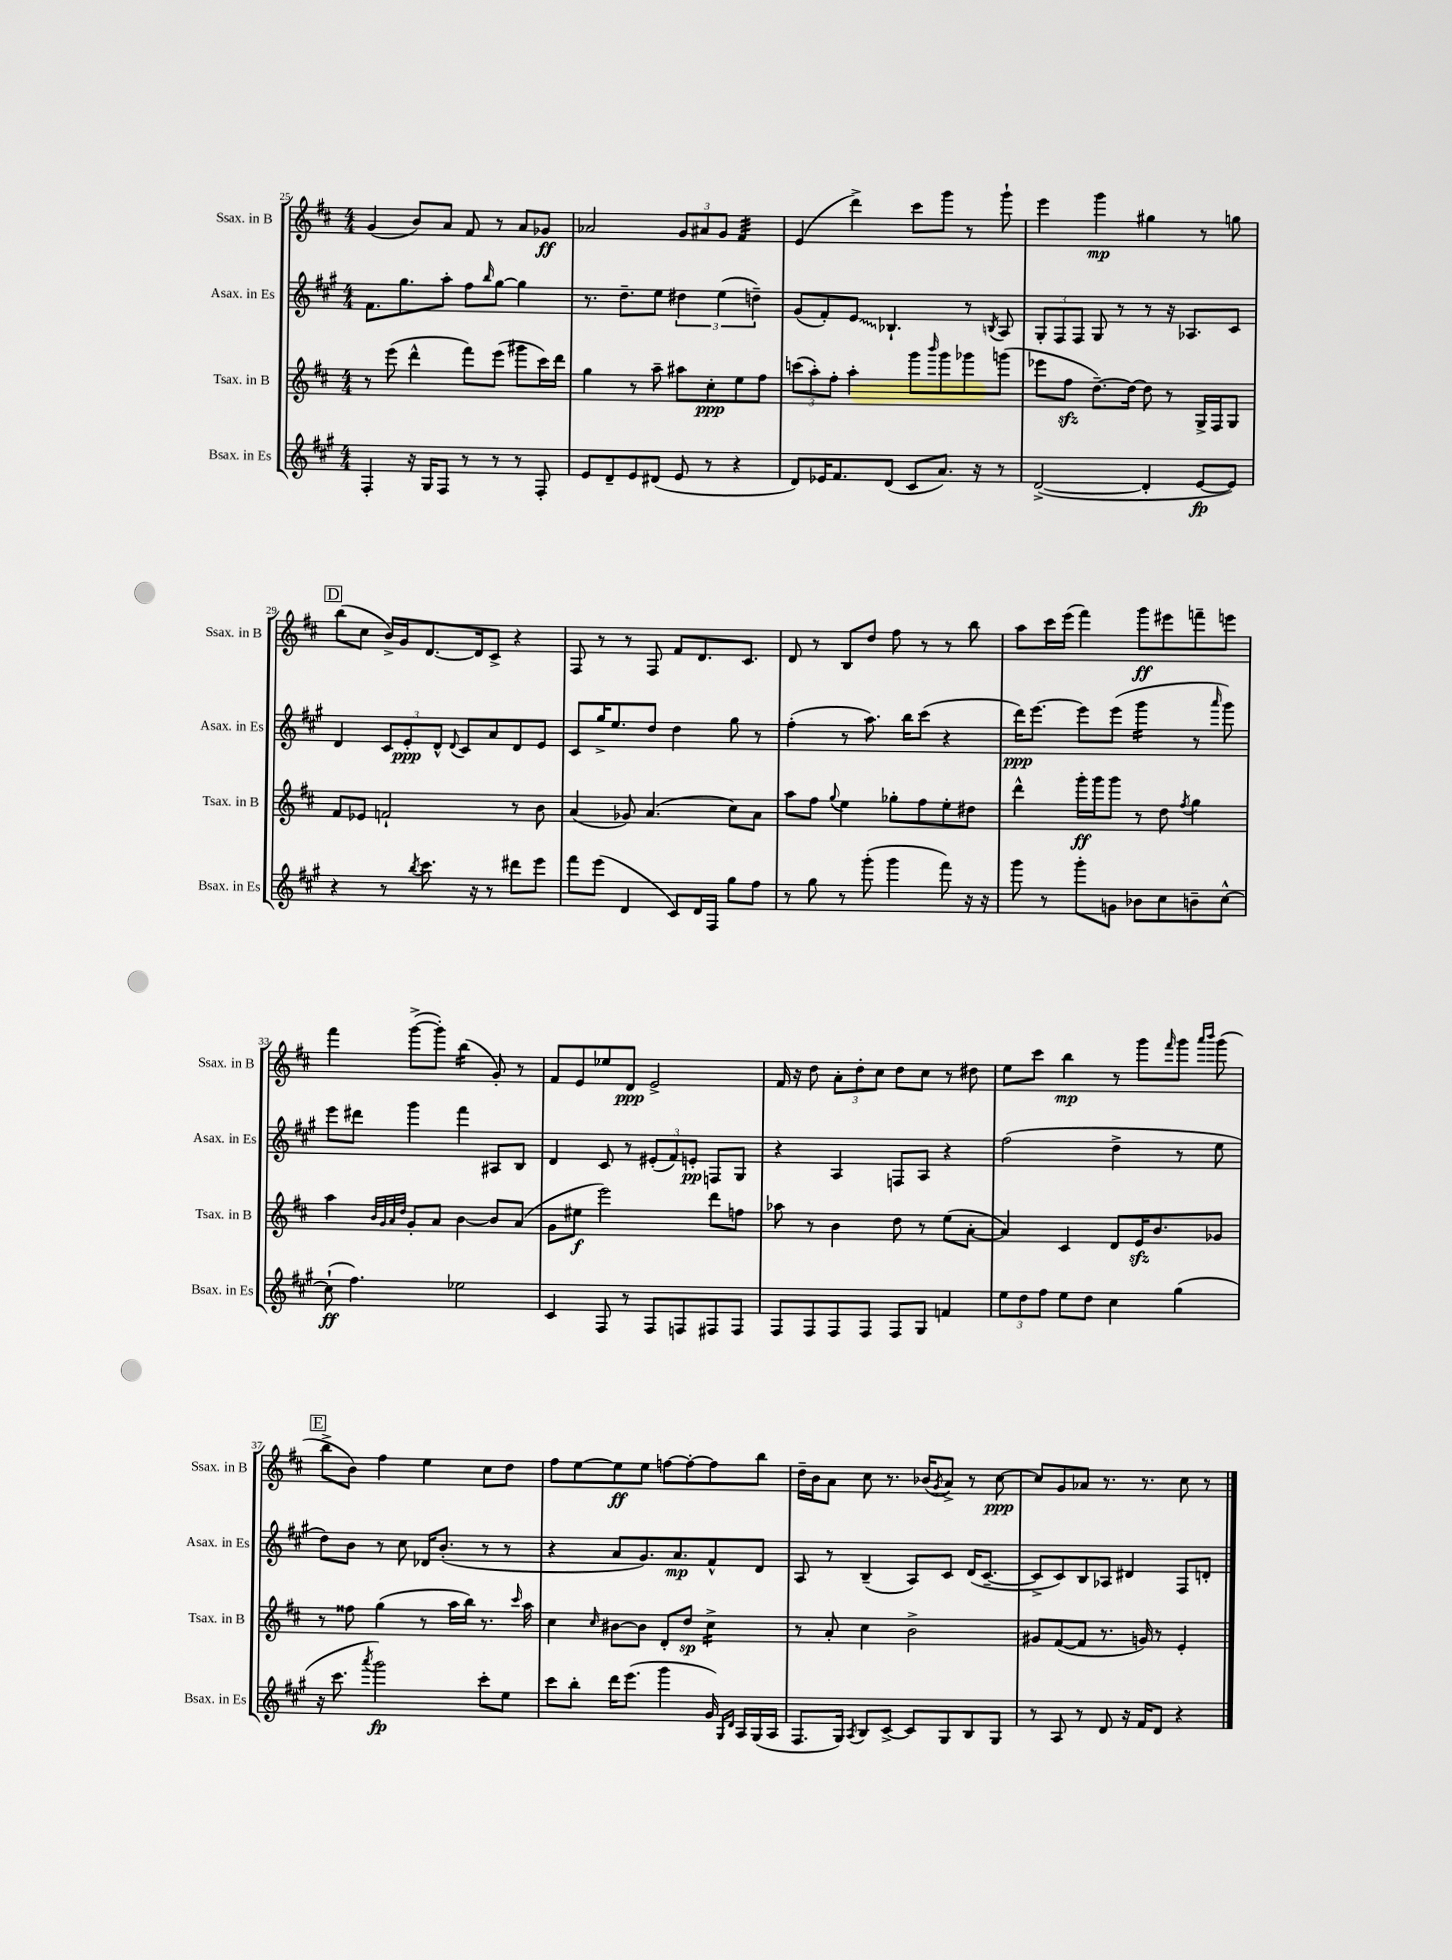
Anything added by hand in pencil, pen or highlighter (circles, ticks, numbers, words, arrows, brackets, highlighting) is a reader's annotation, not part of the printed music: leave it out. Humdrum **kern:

**kern	**kern	**kern	**kern
*staff4	*staff3	*staff2	*staff1
*clefG2	*clefG2	*clefG2	*clefG2
*k[f#c#g#]	*k[f#c#]	*k[f#c#g#]	*k[f#c#]
*M4/4	*M4/4	*M4/4	*M4/4
4F#'	8r	8.f#	(4g
.	(8eee	.	.
.	.	8.gg#	.
16r	4ddd^^	.	8b)
16G#	.	.	.
8F#	.	8aa'	8a
8r	8fff#)	8ff#	8f#
.	.	16qqbb	.
8r	(8eee	[8gg#	8r
8r	8ggg#	4gg#]	8a
8F#'	16ccc#)	.	8g-
.	16ddd	.	.
=	=	=	=
8e	4gg	8.r	2a-
8d~	.	.	.
.	.	8.dd~	.
8e	8r	.	.
(8d#	8aa~	8ee	.
8e	8aa#	6dd#	12g
.	.	.	12a#
8r	8cc#'	.	.
.	.	(6ee	12g
4r	8ee	.	4f#
.	.	6dd~)	.
.	8ff#	.	.
=	=	=	=
8d)	(12ccc	(8g#	(4e
.	12aa')	.	.
16e-	.	8f#')	.
.	12ff#'	.	.
8.f#	.	.	.
.	4aa'	8e	4ddd^)
(8d	.	4.B-`	.
8c#	8ggg	.	8ccc#
.	16qqbbb	.	.
8.a)	8ggg	.	8ggg
.	8ggg-	8r	8r
16r	.	.	.
.	.	8qB	.
8r	(8ggg	8A	8ggg`
=	=	=	=
([2d^	8eee-	12G#'	4eee
.	.	12F#	.
.	8ff#	.	.
.	.	12F#	.
.	[8.dd~)	8G#	4ggg
.	.	8r	.
.	16dd_	.	.
4d']	8dd]	8r	4gg#
.	8r	16r	.
.	.	8.A-	.
[8e	16G^	.	8r
.	16F#	.	.
8e])	8G	8c#	8gg
=	=	=	=
4r	8f#	4d	(8bb
.	8e-	.	8cc#
8r	2f`	12c#	16b^)
.	.	.	16g
.	.	12e'	.
8qbb	.	.	.
8.ccc#	.	.	[8.d
.	.	12d^^	.
.	.	8qqd	.
.	.	8c#	.
16r	.	.	16d]
8r	.	8a	8c#^
8ddd#	8r	8d	4r
8eee	8b	8e	.
=	=	=	=
8fff#	(4a	8c#	8F#
(8eee	.	16gg#^	8r
.	.	8.ee	.
4d	8g-)	.	8r
.	(4.a	8dd	8F#
8c#)	.	4dd	8f#
16d	.	.	8.d
16F#	.	.	.
8gg#	8cc#)	8gg#	.
.	.	.	8.c#
8ff#	8a	8r	.
=	=	=	=
8r	8aa	(4ff#'	8d
8gg#	8ff#	.	8r
.	8qqgg	.	.
8r	4ee	8r	8B
(8ggg#'	.	8.aa)	8dd
4ggg#	8gg-'	.	8ff#
.	.	16bb	.
.	8ff#	(8ccc#	8r
8fff#)	8ee'	4r	8r
16r	8dd#	.	8bb
16r	.	.	.
=	=	=	=
8ggg#	4ddd^^	16ddd)	8aa
.	.	[8.eee	.
8r	.	.	16ccc#
.	.	.	(16eee
8ggg#'	16ggg'	8eee]	4fff#)
.	16ggg	.	.
8g	8ggg	(8eee	.
8b-	8r	4ggg#	8ggg
8cc#	8dd	.	8eee#
.	8qff#	.	.
8b~	4gg	8r	8fff~
.	.	16qqaaa	.
[8cc#^^	.	8ggg#)	8eee
=	=	=	=
(8cc#`]	4aa	8eee	4fff#
4.ff#)	.	8ddd#	.
.	32qqb	.	.
.	32qqg	.	.
.	32qqa	.	.
.	32qqdd	.	.
.	8g'	4ggg#	([8ggg^
.	8a	.	8ggg'])
2ee-	[4b	4fff#	(4bb
.	8b]	8A#	8g')
.	(8a	8B	8r
=	=	=	=
4c#	8g	4d	8f#
.	8ee#	.	8e
8F#	2eee)	8c#	8ee-
8r	.	8r	8d
8F#	.	(12e#'	2e^
.	.	12f#)	.
8F	.	.	.
.	.	12e'	.
8F#	8ddd	8F	.
8F#	8ff	8G#	.
=	=	=	=
8F#	8aa-	4r	16f#
.	.	.	16r
8F#	8r	.	8dd
8F#	4b	4A	12a'
.	.	.	12dd'
8F#	.	.	.
.	.	.	12cc#
8F#	8dd	8F	8dd
8G#	8r	8A	8cc#
4f	(8ee	4r	8r
.	[8a'	.	8dd#
=	=	=	=
12ee	4a])	(2ff#	8ee
12dd	.	.	.
.	.	.	8ccc#
12ff#	.	.	.
8ee	4c#	.	4bb
8dd	.	.	.
4cc#	8d	4dd^	8r
.	16e	.	8ggg
.	8.b	.	.
.	.	.	16qqfff#
(4gg#	.	8r	8ggg
.	.	.	16qqaaa
.	.	.	16qqbbb
.	8g-	8ee	(8ggg
=	=	=	=
16r	8r	8dd)	8bb^
8.ccc#	.	.	.
.	8ff##	8b	8b)
8qaaa	.	.	.
2ggg#)	(4gg	8r	4ff#
.	.	8cc#	.
.	8r	16d-	4ee
.	.	(8.b'	.
.	16aa	.	.
.	16bb)	.	.
8ccc#'	8.r	8r	8cc#
8ee	.	8r	8dd
.	16qqccc#	.	.
.	16aa	.	.
=	=	=	=
8ccc#	4cc#	4r	8ff#
8bb'	.	.	[8ee
.	16qqcc#	.	.
16ddd	[8b#	8a	8ee]
(8.eee	.	.	.
.	8b#]	8.g#)	8ee
4ggg#	8d'	.	[8ff
.	.	8.a	.
.	8dd	.	8ff'_
16g#)	4cc#^	8f#^^	8ff]
16qqG#	.	.	.
16qqd	.	.	.
16A	.	.	.
(16G#	.	8d	8bb
16A	.	.	.
=	=	=	=
8.F#	8r	8A	16dd~
.	.	.	16b
.	8a'	8r	8a
16G#)	.	.	.
8qA	.	.	.
8B	4cc#	(4B~	8cc#
[8c#^	.	.	8.r
8c#]	2b^	8A)	.
.	.	.	(16b-
.	.	.	8qg
8G#	.	8c#	8a^)
8B	.	(16d	8r
.	.	[8.c#~	.
8G#	.	.	[8cc#
=	=	=	=
8r	8g#	8c#^]	8cc#]
8A	([8f#	8c#)	8g
8r	8f#]	8B	8a-
8d	8.r	8A-	8.r
16r	.	4d#	.
16f#	16g)	.	8.r
8d	8r	.	.
4r	4e'	8F#	8cc#
.	.	8d'	8r
==	==	==	==
*-	*-	*-	*-
